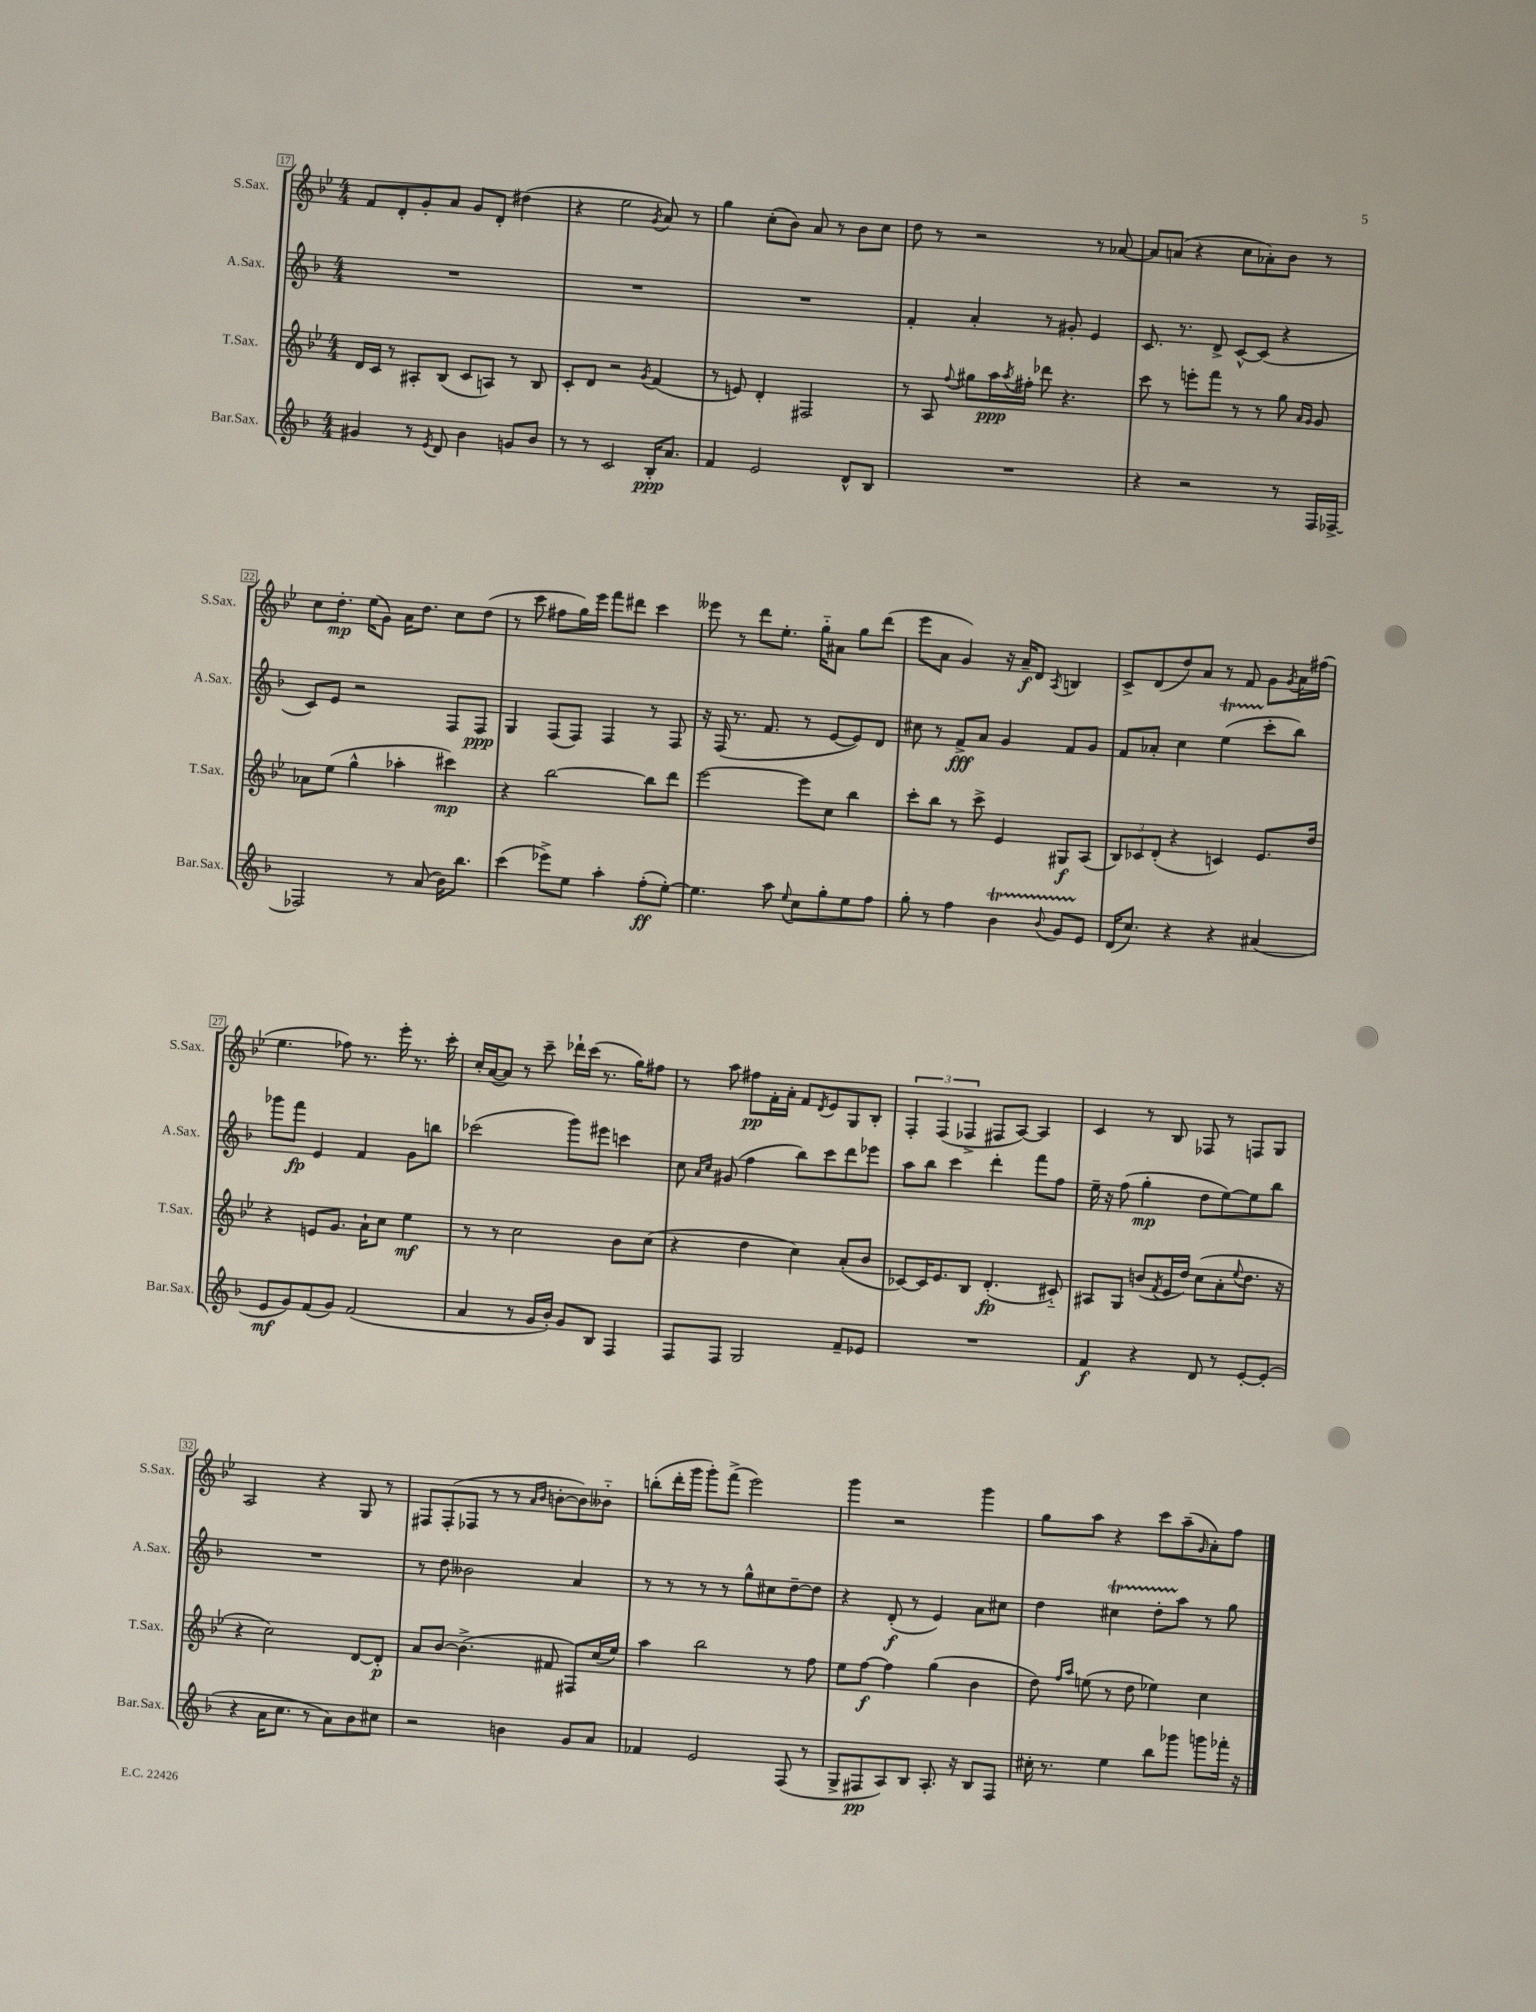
<<
\new StaffGroup <<
\new Staff = "s0" \with { instrumentName = "S.Sax." shortInstrumentName = "S.Sax." } {
    \clef treble \key bes \major \numericTimeSignature \time 4/4
    f'8 d'8-. g'8-. a'8 g'8 d'8-. dis''4( |
    r4 ees''2 \acciaccatura { g'8 } a'8) r8 |
    g''4 c''8-.( bes'8) a'8 r8 bes'8 c''8 |
    d''8 r8 r2 r8 aes'8~ |
    aes'8 a'8( r4 c''8 aes'8-.) bes'8 r8 |
    c''8 d''8.-.\mp ees''16( g'8) a'16 d''8. c''8 d''8( |
    r8 c'''8 fis''8 g''16) ees'''16 f'''8 dis'''8 c'''4 |
    eeses'''8 r8 d'''8 ees''8.-. g''16-_ ais'8 g''8 d'''8( |
    ees'''8 a'8 g'4) r16 a'16--\f d'8 \acciaccatura { a8 } b4 |
    c'8-> d'8( d''8) a'8 r8 f'8 g'8 \acciaccatura { g'8 } a'16 fis''16( |
    ees''4. fes''8) r8. ees'''16-. r8. c'''16-. |
    c''16-. a'16~( a'8) r8 c'''8-- des'''16-! c'''16( r8. g''16) fis''8 |
    r8 a''8 fis''8\pp f'16-. a'16-. f'8 \acciaccatura { d'8 } ees'8 g8 bes8-. |
    \tuplet 3/2 { f4-. f4( fes4-> } fis8 a8~) a4 |
    c'4 r8 bes8 fes8 r8 f8 g8 |
    a2 r4 g8 r8 |
    fis8 fis8-.( fes8 r8 r8 \grace { a'16 bes'16 } b'8~-. b'8) beses'8-_ |
    b''8-.( d'''16-. g'''16 g'''8-.) f'''8->( ees'''2) |
    g'''4 r2 g'''4 |
    g''8 a''8 r4 c'''8 a''8--( \grace { g'16 } a'8-.) f''8 \bar "|." |
}
\new Staff = "s1" \with { instrumentName = "A.Sax." shortInstrumentName = "A.Sax." } {
    \clef treble \key f \major \numericTimeSignature \time 4/4
    R1 |
    R1 |
    R1 |
    f'4-. a'4-. r8 gis'8-. e'4 |
    c'8. r8. d'8-> c'8~-^ c'8( r4 |
    c'8) e'8 r2 f8 f8\ppp |
    g4 f8( f8) f4 r8 f8 |
    r16 f16( r8. f'8. r8 e'8~ e'8) d'8 |
    cis''8 r8 f'8->\fff a'8 g'4 f'8 g'8 |
    f'8 aes'8-. c''4 e''4\startTrillSpan( c'''8-.\stopTrillSpan bes''8) |
    ges'''8 f'''8\fp e'4 f'4 g'8 b''8 |
    ces'''2( g'''8) eis'''8 c'''4 |
    c''8 \grace { a'16 c''16 } gis'8( f''4 bes''8) c'''8 d'''8 ees'''8 |
    a''8 bes''8 c'''4 d'''4-. f'''8 f''8 |
    e''16-- r16 f''8( g''4-.\mp d''8 e''8~) e''8 bes''8 |
    R1 |
    r8 d''8 beses'2 a'4 |
    r8 r8 r8 r8 g''8-^ cis''8 d''8~-- d''8 |
    r4 d'8-.\f( r8 e'4) a'8 cis''8 |
    d''4 cis''4\startTrillSpan d''8-. a''8\stopTrillSpan r8 g''8 \bar "|." |
}
\new Staff = "s2" \with { instrumentName = "T.Sax." shortInstrumentName = "T.Sax." } {
    \clef treble \key bes \major \numericTimeSignature \time 4/4
    d'16 c'16 r8 ais8-. bes8( c'8 a8) r8 bes8 |
    c'8-. d'8 r2 \acciaccatura { g'8 } f'4( |
    r8 e'8) d'4-. fis2 |
    r8 a8 \appoggiatura { f''8 } gis''8 a''16\ppp \acciaccatura { a''8 } fis''16-. des'''8 r4. |
    c'''8 r8 e'''8-. f'''8 r8 r8 g''8 \grace { a'16 g'16 } g'8 |
    aes'8 ees''8( g''4-^ aes''4-. cis'''4\mp) |
    r4 bes''2~ bes''8 d'''8 |
    ees'''2~ ees'''8 c''8 bes''4 |
    c'''8-. bes''8 r8 c'''8-> ees'4 gis8\f a8( |
    \tuplet 3/2 { bes8) ces'8 d'8-.( } r4 c'4) ees'8. d''16 |
    r4 e'8 g'8. a'16-! c''8 ees''4\mf |
    r8 r8 c''2 bes'8 c''8( |
    r4 d''4 c''4) a'8-.( bes'8 |
    ces'8~) ces'16 ees'8. bes8 d'4.-.\fp( cis'8-_) |
    ais8 g8 b'8( \acciaccatura { f'8 } ees'16 d''16) c''8( a'8-. \appoggiatura { ees''8 } d''8. r16 |
    r4 c''2) d'8~ d'8-.\p |
    a'8 bes'8~ bes'4.->( fis'8 fis8) c''16( ees''16) |
    a''4 bes''2 r8 f''8 |
    ees''8 f''8~\f f''4 g''4( bes'4 |
    d''8) \grace { f''16 a''16 } e''8( r8 d''8 ees''4) c''4 \bar "|." |
}
\new Staff = "s3" \with { instrumentName = "Bar.Sax." shortInstrumentName = "Bar.Sax." } {
    \clef treble \key f \major \numericTimeSignature \time 4/4
    gis'4 r8 \acciaccatura { e'8 } d'8 bes'4 g'8 bes'8 |
    r8 r8 c'2 bes16-.\ppp a'8. |
    f'4 e'2 d'8-^ bes8 |
    R1 |
    r4 r2 r8 f16 fes16~-> |
    fes2 r8 a'8( bes'16) bes''8. |
    c'''4( ees'''8->) e''8 a''4-. f''8-.\ff( e''8~-.) |
    e''4. a''8 \appoggiatura { e''8 } c''8 g''8-. e''8 f''8 |
    g''8-. r8 f''4 bes'4\startTrillSpan \appoggiatura { bes'8 } g'8 e'8\stopTrillSpan |
    d'16( c''8.) r4 r4 ais'4( |
    e'8\mf g'8) f'8( g'8) f'2( |
    a'4 r8 g'16 bes'16-.) g'8 bes8 f4 |
    f8 f8 g2 f'8-- ees'8 |
    R1 |
    f'4\f r4 d'8 r8 e'8~-. e'8-.( |
    r4 a'16 c''8. r8 a'8) bes'8 cis''8 |
    r2 b'4 g'8 a'8 |
    fes'4 e'2 f8( r8 |
    g8-> fis8\pp a8) bes8 a8.-. r16 bes8 fis8 |
    cis''16-. r8. e''4 bes''8 ges'''8 g'''8 fes'''16-. r16 \bar "|." |
}
>>
>>
\layout { \context { \Score currentBarNumber = #17 \override BarNumber.stencil = #(make-stencil-boxer 0.1 0.3 ly:text-interface::print) } }
